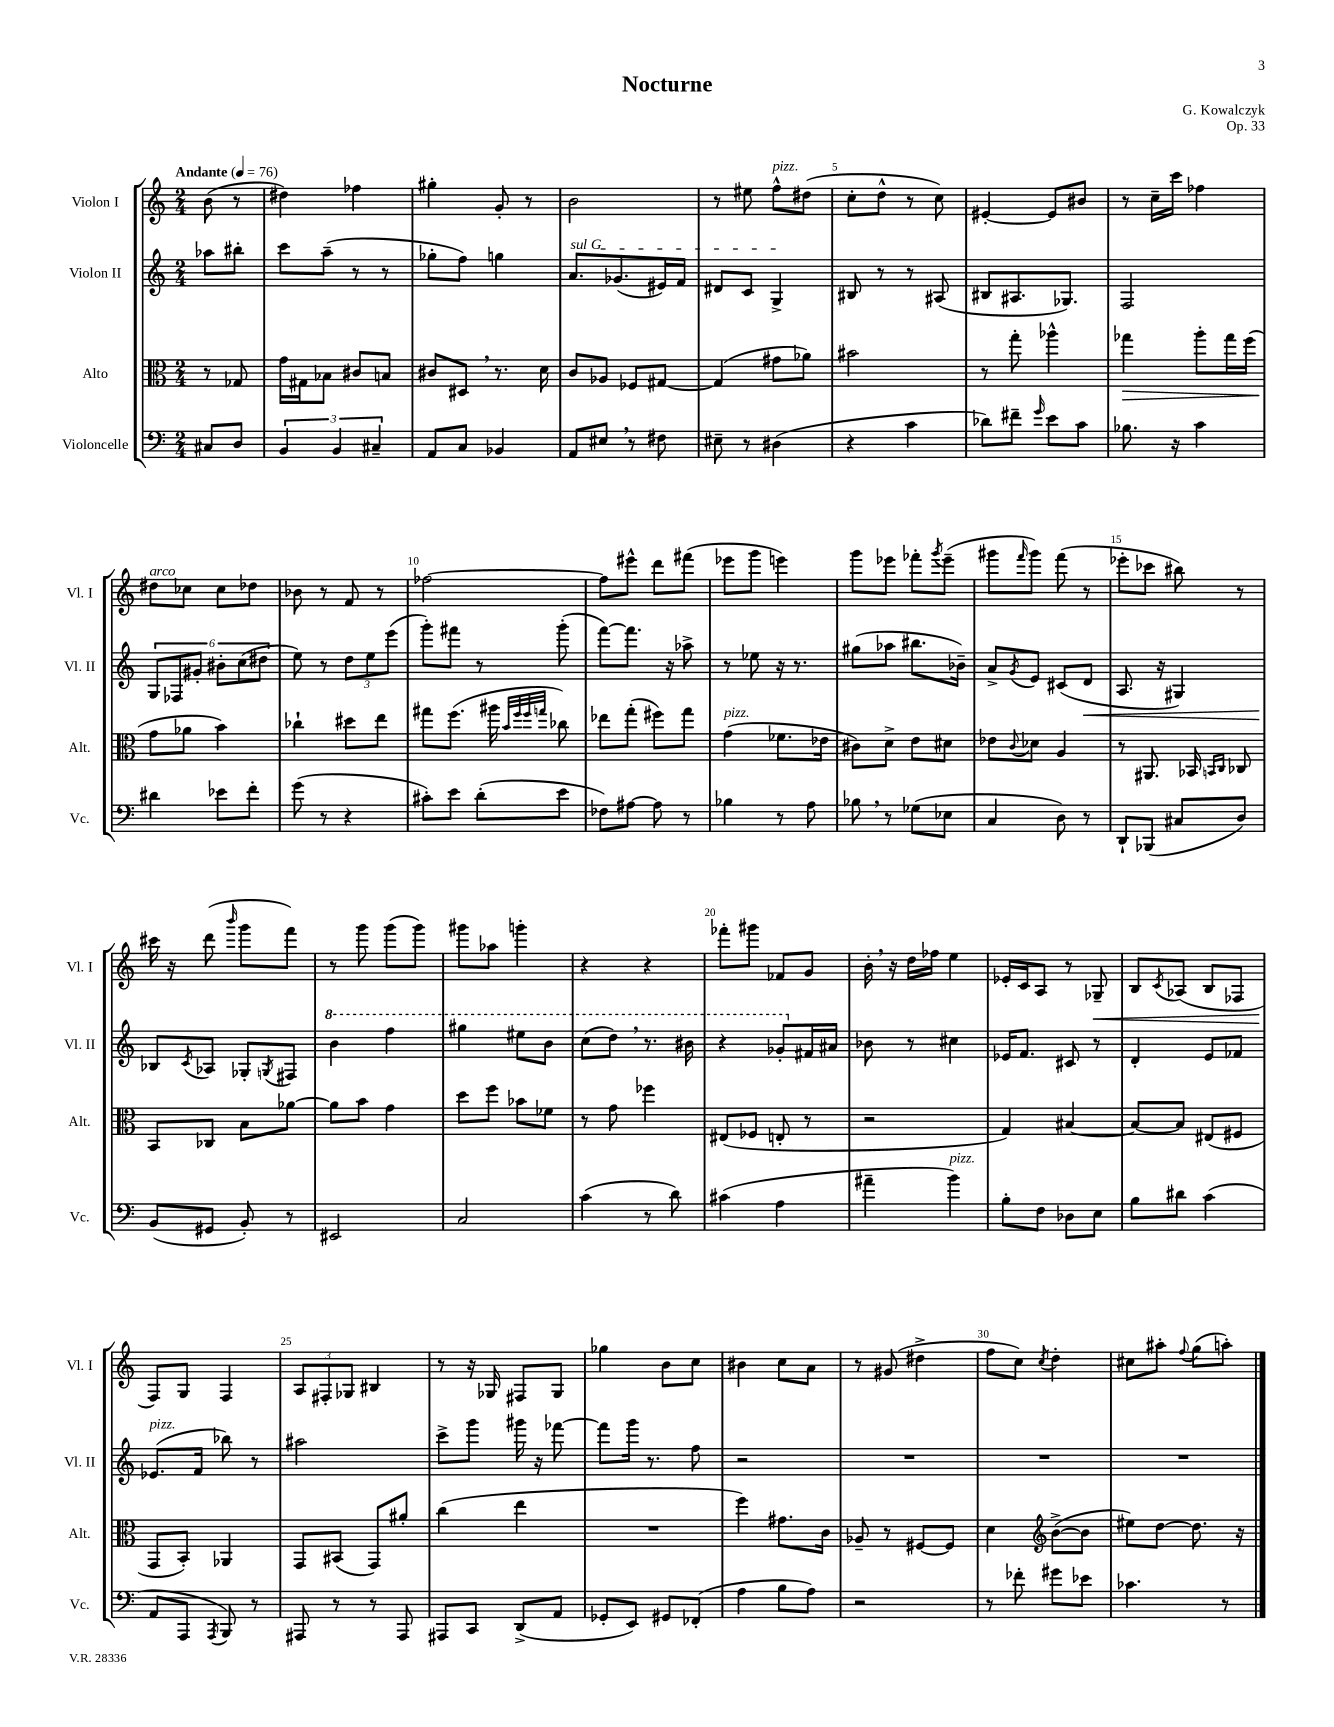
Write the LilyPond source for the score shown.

\header { title = "Nocturne" composer = "G. Kowalczyk" opus = "Op. 33" }
<<
\new StaffGroup <<
\new Staff = "s0" \with { instrumentName = "Violon I" shortInstrumentName = "Vl. I" } {
    \clef treble \key c \major \numericTimeSignature \time 2/4 \partial 4 \tempo "Andante" 4 = 76
    b'8( r8 |
    dis''4) fes''4 |
    gis''4-. g'8-. r8 |
    b'2 |
    r8 eis''8 f''8-^^\markup { \italic "pizz." } dis''8( |
    c''8-. d''8-^ r8 c''8) |
    eis'4~-. eis'8 bis'8 |
    r8 c''16-- c'''16 fes''4 |
    dis''8^\markup { \italic "arco" } ces''8 ces''8 des''8 |
    bes'8 r8 f'8 r8 |
    fes''2~ |
    fes''8 eis'''8-^ d'''8 fis'''8( |
    ees'''8 g'''8 e'''4) |
    g'''8 ees'''8 fes'''8-. \acciaccatura { g'''8 } ees'''8--( |
    gis'''8 \grace { f'''16 } gis'''8) f'''8( r8 |
    ees'''8-. ces'''8 bis''8) r8 |
    cis'''16 r16 d'''8( \grace { b'''16 } g'''8 f'''8) |
    r8 g'''8 g'''8( g'''8) |
    gis'''8 aes''8 g'''4-. |
    r4 r4 |
    fes'''8-. gis'''8 fes'8 g'8 |
    b'16-. \breathe r16 d''16 fes''16 e''4 |
    ees'16-. c'16 a8 r8 ges8--\< |
    b8 \acciaccatura { c'8 } aes8( b8 fes8 |
    f8\!) g8 f4 |
    \tuplet 3/2 { a8 fis8-. ges8 } bis4 |
    r8 r16 ges16 fis8 ges8 |
    ges''4 b'8 c''8 |
    bis'4 c''8 a'8 |
    r8 gis'8( dis''4-> |
    f''8 c''8) \acciaccatura { c''8 } d''4-. |
    cis''8 ais''8-. \appoggiatura { f''8 } g''8( a''8-.) \bar "|." |
}
\new Staff = "s1" \with { instrumentName = "Violon II" shortInstrumentName = "Vl. II" } {
    \clef treble \key c \major \numericTimeSignature \time 2/4 \partial 4
    aes''8 bis''8-. |
    c'''8 a''8--( r8 r8 |
    ges''8-. f''8) g''4 |
    \once \override TextSpanner.bound-details.left.text = \markup { \italic "sul G" } a'8.\startTextSpan ges'8.( eis'16) f'16 |
    dis'8 c'8 g4->\stopTextSpan |
    bis8 r8 r8 ais8( |
    bis8 ais8. ges8.) |
    f2 |
    \tuplet 6/4 { g8 fes8 gis'8-. bis'8-. c''8( dis''8 } |
    e''8) r8 \tuplet 3/2 { d''8 e''8 e'''8( } |
    g'''8-.) fis'''8 r8 g'''8-.( |
    f'''8~) f'''8. r16 aes''8-> |
    r8 ees''8 r16 r8. |
    gis''8( aes''8 bis''8. bes'16--) |
    a'8-> \acciaccatura { g'8 } e'8 cis'8( d'8\< |
    a8. r16 gis4) |
    bes8\! \acciaccatura { c'8 } aes8 ges8-. \acciaccatura { g8 } fis8 |
    \ottava #1 b''4 f'''4 |
    gis'''4 eis'''8 b''8 |
    c'''8( d'''8) \breathe r8. bis''16 |
    r4 ges''8-. \ottava #0 fis'16 ais'16 |
    bes'8 r8 cis''4 |
    ees'16 f'8. cis'8 r8 |
    d'4-. e'8 fes'8 |
    ees'8.^\markup { \italic "pizz." }( f'16 bes''8) r8 |
    ais''2 |
    c'''8-> g'''8 gis'''16 r16 fes'''8~ |
    fes'''8 g'''16 r8. f''8 |
    r2 |
    R2 |
    R2 |
    R2 \bar "|." |
}
\new Staff = "s2" \with { instrumentName = "Alto" shortInstrumentName = "Alt." } {
    \clef alto \key c \major \numericTimeSignature \time 2/4 \partial 4
    r8 ges8 |
    g'16 gis16 bes8 cis'8 b8 |
    cis'8 dis8 \breathe r8. d'16 |
    c'8 aes8 fes8 gis8~ |
    gis4( gis'8 aes'8) |
    bis'2 |
    r8 g''8-. aes''4-^ |
    ges''4\> a''8-. ges''16 f''16( |
    g'8\! aes'8 b'4) |
    ces''4-! dis''8 e''8 |
    gis''8 f''8.( ais''16 \grace { b'32 f''32 f''32 g''32 } ces''8) |
    ees''8 g''8-.( fis''8) g''8 |
    g'4^\markup { \italic "pizz." }( fes'8. ees'16 |
    cis'8) d'8-> e'8 dis'8 |
    ees'8 \appoggiatura { c'8 } des'8 a4 |
    r8 ais,8. bes,16 \grace { b,16 c16 } ces8 |
    b,8 ces8 b8 aes'8~ |
    aes'8 b'8 g'4 |
    d''8 f''8 bes'8 fes'8 |
    r8 g'8 fes''4 |
    eis8( fes8 e8-. r8 |
    r2 |
    g4) bis4~ |
    bis8~ bis8 eis8( fis8 |
    g,8 b,8-.) aes,4 |
    g,8 bis,8( g,8) ais'8-. |
    c''4( e''4 |
    R2 |
    f''4) gis'8. c'16 |
    aes8-- r8 fis8~ fis8 |
    d'4 \clef treble b'8~->( b'8 |
    eis''8) d''8~ d''8. r16 \bar "|." |
}
\new Staff = "s3" \with { instrumentName = "Violoncelle" shortInstrumentName = "Vc." } {
    \clef bass \key c \major \numericTimeSignature \time 2/4 \partial 4
    cis8 d8 |
    \tuplet 3/2 { b,4 b,4 cis4-- } |
    a,8 c8 bes,4 |
    a,8 eis8 \breathe r8 fis8 |
    eis8-- r8 dis4( |
    r4 c'4 |
    des'8) fis'8-- \grace { g'16 } e'8 c'8 |
    bes8. r16 c'4 |
    dis'4 ees'8 f'8-. |
    g'8( r8 r4 |
    cis'8-.) e'8 d'8-.( e'8 |
    fes8) ais8~ ais8 r8 |
    bes4 r8 a8 |
    bes8 \breathe r8 ges8( ees8 |
    c4 d8) r8 |
    d,8-! bes,,8( cis8 d8) |
    b,8( gis,8 b,8-.) r8 |
    eis,2 |
    c2 |
    c'4( r8 d'8) |
    cis'4( a4 |
    ais'4-- b'4^\markup { \italic "pizz." }) |
    b8-. f8 des8 e8 |
    b8 dis'8 c'4( |
    a,8 a,,8 \acciaccatura { a,,8 } b,,8) r8 |
    ais,,8 r8 r8 ais,,8 |
    ais,,8 c,8 d,8->( a,8 |
    ges,8-. e,8) gis,8 fes,8-.( |
    a4 b8 a8) |
    r2 |
    r8 fes'8-. gis'8 ees'8 |
    ces'4. r8 \bar "|." |
}
>>
>>
\layout { \context { \Score \override BarNumber.break-visibility = ##(#f #t #t) barNumberVisibility = #(every-nth-bar-number-visible 5) } }
